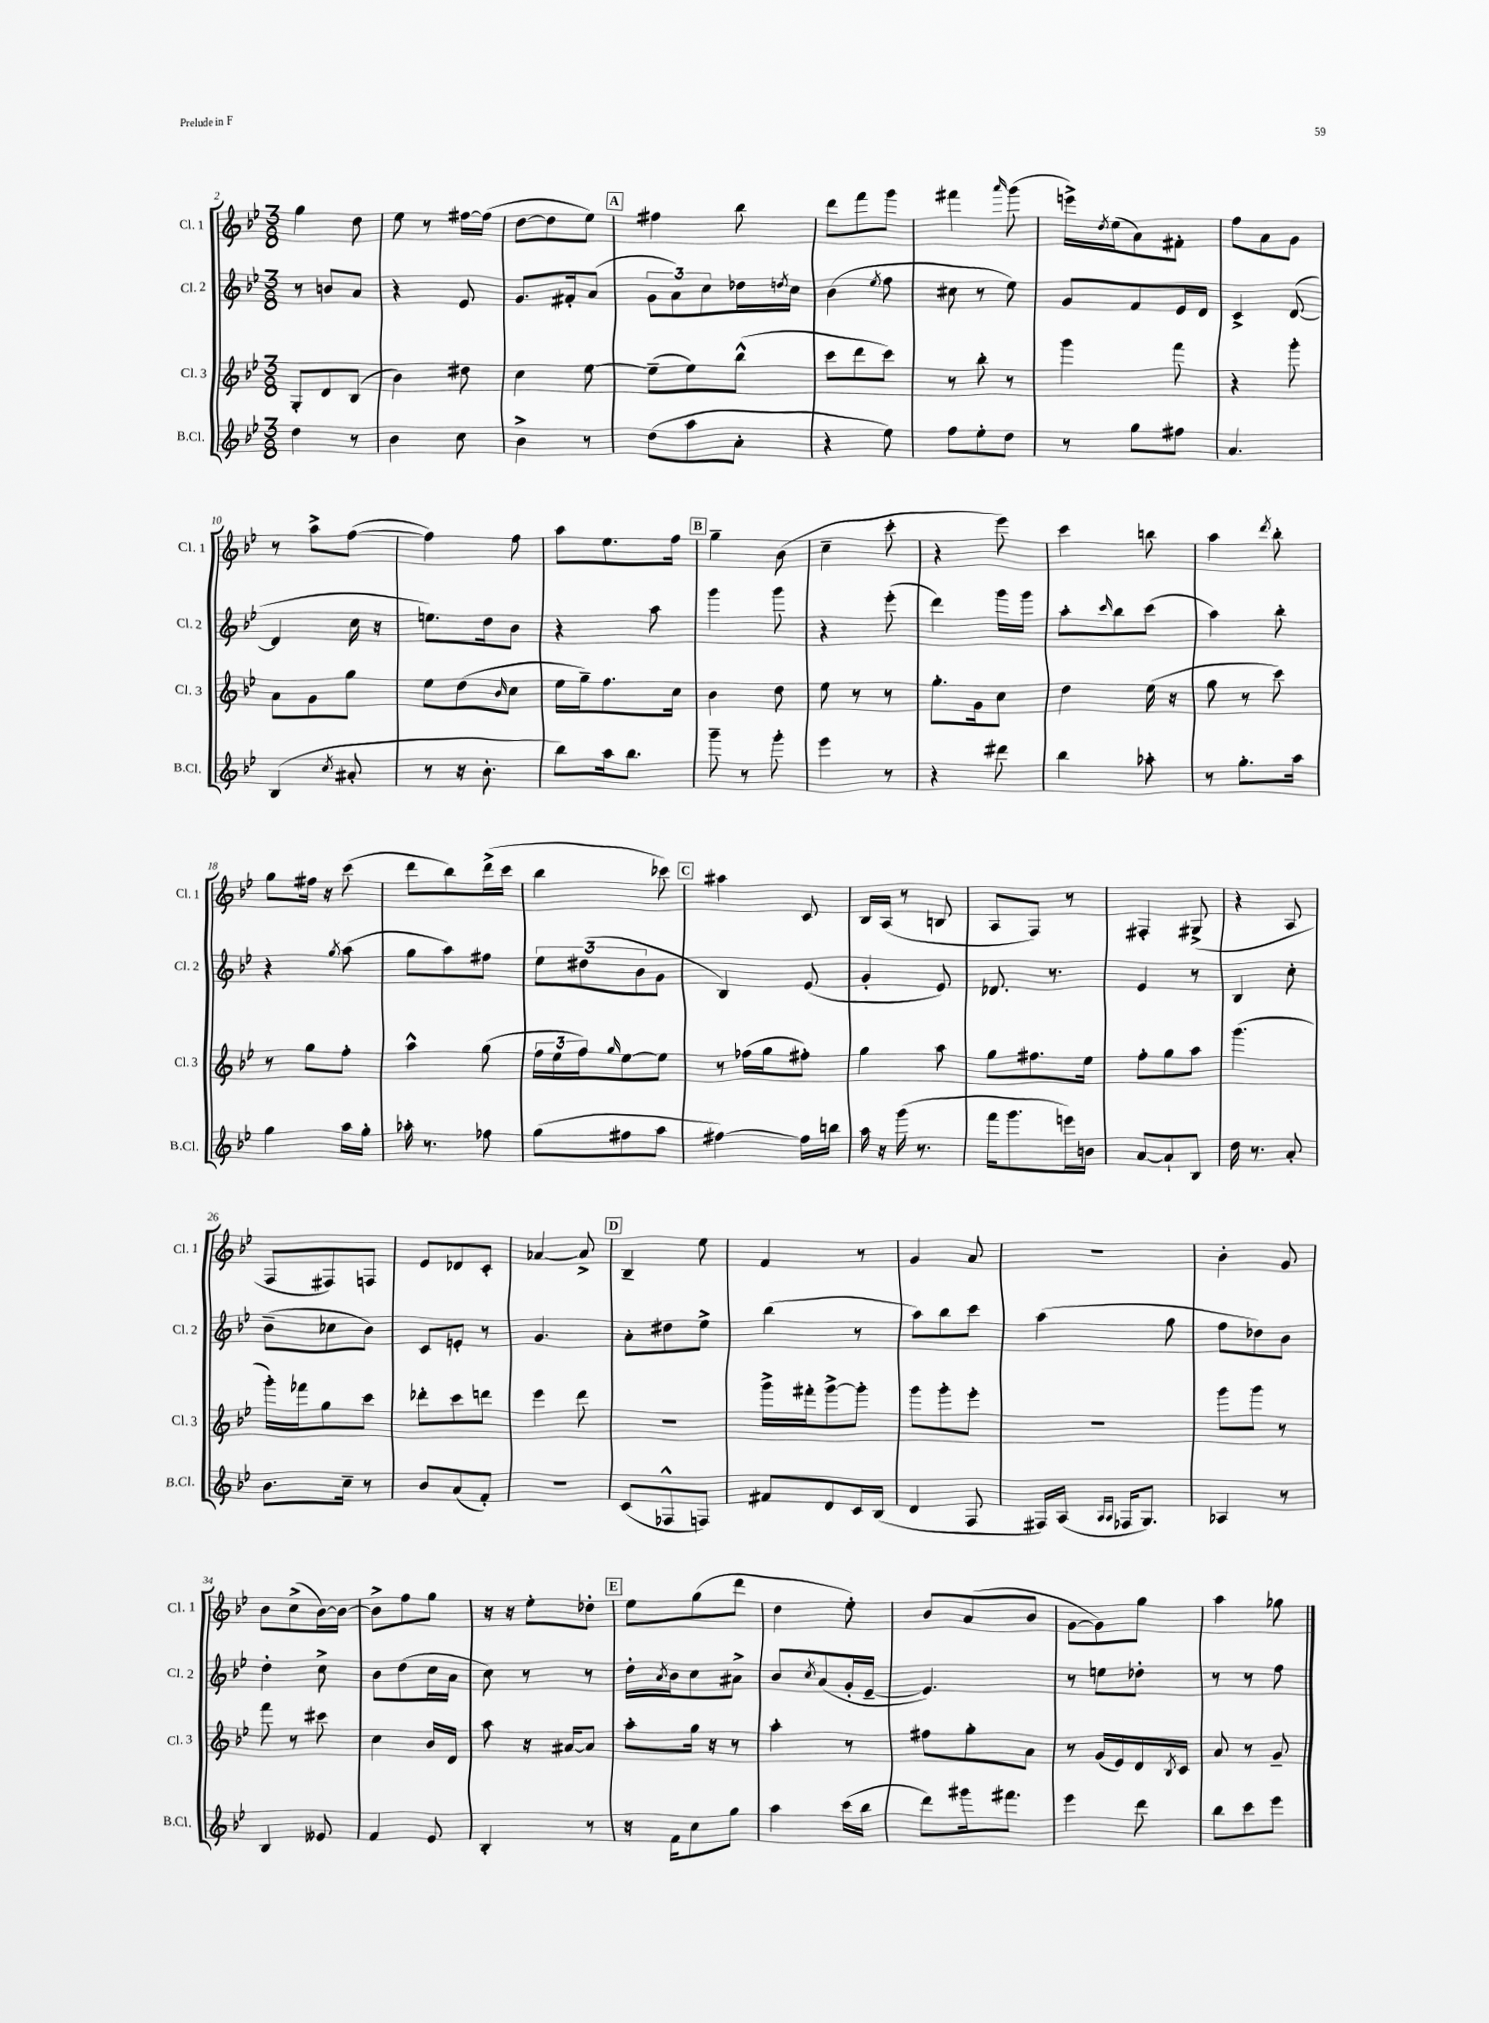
<<
\new StaffGroup <<
\new Staff = "s0" \with { instrumentName = "Cl. 1" shortInstrumentName = "Cl. 1" } {
    \clef treble \key bes \major \numericTimeSignature \time 3/8
    g''4 d''8 |
    ees''8 r8 fis''16~ fis''16( |
    d''8~ d''8 ees''8) |
    \mark \markup { \box "A" } fis''4 bes''8 |
    d'''8 f'''8 g'''8 |
    fis'''4 \grace { a'''16 } g'''8( |
    e'''16->) \acciaccatura { d''8 } ees''16( a'8) fis'8-. |
    f''8 a'8 g'8 |
    r8 a''8-> f''8~( |
    f''4) f''8 |
    a''8 ees''8. f''16 |
    \mark \markup { \box "B" } g''4-- bes'8( |
    c''4-- c'''8-. |
    r4 ees'''8) |
    c'''4 b''8 |
    a''4 \acciaccatura { d'''8 } bes''8-. |
    g''8 fis''16 r16 c'''8( |
    d'''8 bes''8) d'''16->( c'''16 |
    bes''4 ces'''8) |
    \mark \markup { \box "C" } ais''4 c'8 |
    bes16 a16( r8 b8 |
    a8 f8) r8 |
    fis4-. gis8->( |
    r4 a8 |
    f8 fis8) f8 |
    ees'8 des'8 c'8-. |
    aes'4~ aes'8-> |
    \mark \markup { \box "D" } bes4-- ees''8 |
    f'4 r8 |
    g'4 a'8 |
    r4. |
    bes'4-. g'8 |
    bes'8 c''8->( bes'16~) bes'16~ |
    bes'8-> f''8 g''8 |
    r16 r16 ees''8-. des''8-. |
    \mark \markup { \box "E" } ees''8 g''8( d'''8 |
    d''4 ees''8-.) |
    bes'8 a'8( bes'8 |
    g'8~ g'8) g''8 |
    a''4 ges''8 \bar "|." |
}
\new Staff = "s1" \with { instrumentName = "Cl. 2" shortInstrumentName = "Cl. 2" } {
    \clef treble \key bes \major \numericTimeSignature \time 3/8
    r8 b'8 a'8 |
    r4 ees'8 |
    g'8. fis'16-. a'8( |
    \mark \markup { \box "A" } \tuplet 3/2 { g'8 a'8) c''8 } des''16 \acciaccatura { d''8 } c''16 |
    bes'4( \acciaccatura { ees''8 } f''8 |
    cis''8 r8 ees''8) |
    g'8 f'8 ees'16 d'16 |
    c'4-> d'8~( |
    d'4 c''16 r16 |
    e''8.) d''16 bes'8 |
    r4 a''8 |
    \mark \markup { \box "B" } g'''4 g'''8 |
    r4 ees'''8-.( |
    d'''4) g'''16 g'''16 |
    a''8-. \grace { c'''16 } bes''8 c'''8( |
    a''4) bes''8-. |
    r4 \acciaccatura { g''8 } a''8( |
    g''8 a''8) fis''8 |
    \tuplet 3/2 { ees''8 dis''8( bes'8 } g'8 |
    \mark \markup { \box "C" } bes4) ees'8( |
    g'4-. ees'8) |
    des'8. r8. |
    ees'4 r8 |
    bes4 c''8-. |
    bes'8--( ces''8 bes'8) |
    c'8 e'8-. r8 |
    g'4. |
    \mark \markup { \box "D" } a'8-. dis''8 ees''8-> |
    bes''4( r8 |
    a''8) bes''8 c'''8 |
    a''4( g''8 |
    f''8 des''8) bes'8 |
    d''4-. c''8-> |
    bes'8 d''8( c''16 a'16 |
    c''8) r8 r8 |
    \mark \markup { \box "E" } d''16-. \acciaccatura { a'8 } bes'16 c''8 ais'8-> |
    bes'8 \acciaccatura { c''8 } a'8( g'16-. ees'16~-- |
    ees'4.) |
    r8 e''8 des''8-. |
    r8 r8 f''8 \bar "|." |
}
\new Staff = "s2" \with { instrumentName = "Cl. 3" shortInstrumentName = "Cl. 3" } {
    \clef treble \key bes \major \numericTimeSignature \time 3/8
    g8-. d'8 bes8( |
    bes'4) dis''8 |
    c''4 ees''8~ |
    \mark \markup { \box "A" } ees''8--( ees''8) bes''8-^( |
    c'''8 d'''8 c'''8) |
    r8 bes''8-. r8 |
    g'''4 f'''8 |
    r4 g'''8-. |
    a'8 g'8 g''8 |
    ees''8 d''8( \grace { bes'16 } c''8 |
    ees''16 g''16--) f''8. c''16 |
    \mark \markup { \box "B" } bes'4 d''8 |
    ees''8 r8 r8 |
    g''8.-. g'16 c''8 |
    d''4 ees''16( r16 |
    g''8 r8 c'''8) |
    r8 g''8 f''8-. |
    a''4-^ g''8( |
    \tuplet 3/2 { f''16 ees''16 f''16) } \grace { g''16 } ees''8~ ees''8 |
    \mark \markup { \box "C" } r8 fes''16( g''16 fis''8-.) |
    g''4 a''8 |
    g''8 fis''8. ees''16 |
    f''8-. g''8 a''8 |
    g'''4.( |
    g'''16-.) fes'''16 g''8 c'''8 |
    des'''8-. c'''8 d'''8 |
    ees'''4 d'''8 |
    \mark \markup { \box "D" } R4. |
    g'''16-> fis'''16-. g'''8~-> g'''8-. |
    g'''8 g'''8-. ees'''8-. |
    r4. |
    g'''8 g'''8 r8 |
    f'''8 r8 cis'''8 |
    c''4 bes'16 d'16 |
    a''8 r16 ais'16~ ais'8 |
    \mark \markup { \box "E" } a''8-. g''16 r16 r8 |
    a''4-. r8 |
    fis''8 g''8-. a'8 |
    r8 g'16( ees'16) d'16 \acciaccatura { bes8 } c'16 |
    a'8 r8 g'8-- \bar "|." |
}
\new Staff = "s3" \with { instrumentName = "B.Cl." shortInstrumentName = "B.Cl." } {
    \clef treble \key bes \major \numericTimeSignature \time 3/8
    d''4 r8 |
    bes'4 c''8 |
    bes'4-> r8 |
    \mark \markup { \box "A" } d''8( a''8 a'8-. |
    r4 ees''8) |
    f''8 ees''8-. d''8 |
    r8 g''8 fis''8 |
    a'4. |
    bes4( \acciaccatura { c''8 } ais'8-. |
    r8 r16 bes'8.-. |
    bes''8) a''16 bes''8. |
    \mark \markup { \box "B" } g'''8-- r8 g'''8-. |
    ees'''4 r8 |
    r4 dis'''8 |
    bes''4 aes''8-. |
    r8 g''8.-. a''16 |
    g''4 a''16 g''16-. |
    aes''16-. r8. fes''8 |
    g''8( fis''8 a''8 |
    \mark \markup { \box "C" } fis''4~) fis''16 b''16 |
    a''16 r16 g'''16( r8. |
    f'''16 g'''8. e'''16) b'16 |
    a'8~ a'8-! bes8 |
    d''16 r8. a'8-. |
    bes'8. c''16-- r8 |
    bes'8 a'8( f'8-.) |
    R4. |
    \mark \markup { \box "D" } c'8( fes8-^ f8) |
    fis'8 d'8 c'16 bes16( |
    d'4 f8 |
    fis16) a16( \grace { a16 a16 } fes16 g8.) |
    aes4 r8 |
    bes4 eeses'8 |
    f'4 ees'8 |
    bes4-. r8 |
    \mark \markup { \box "E" } r16 f'16 c''8 g''8 |
    a''4 c'''16( bes''16 |
    d'''8) gis'''16 fis'''8. |
    ees'''4 d'''8 |
    bes''8 c'''8 ees'''8 \bar "|." |
}
>>
>>
\layout { \context { \Score currentBarNumber = #2 } }
